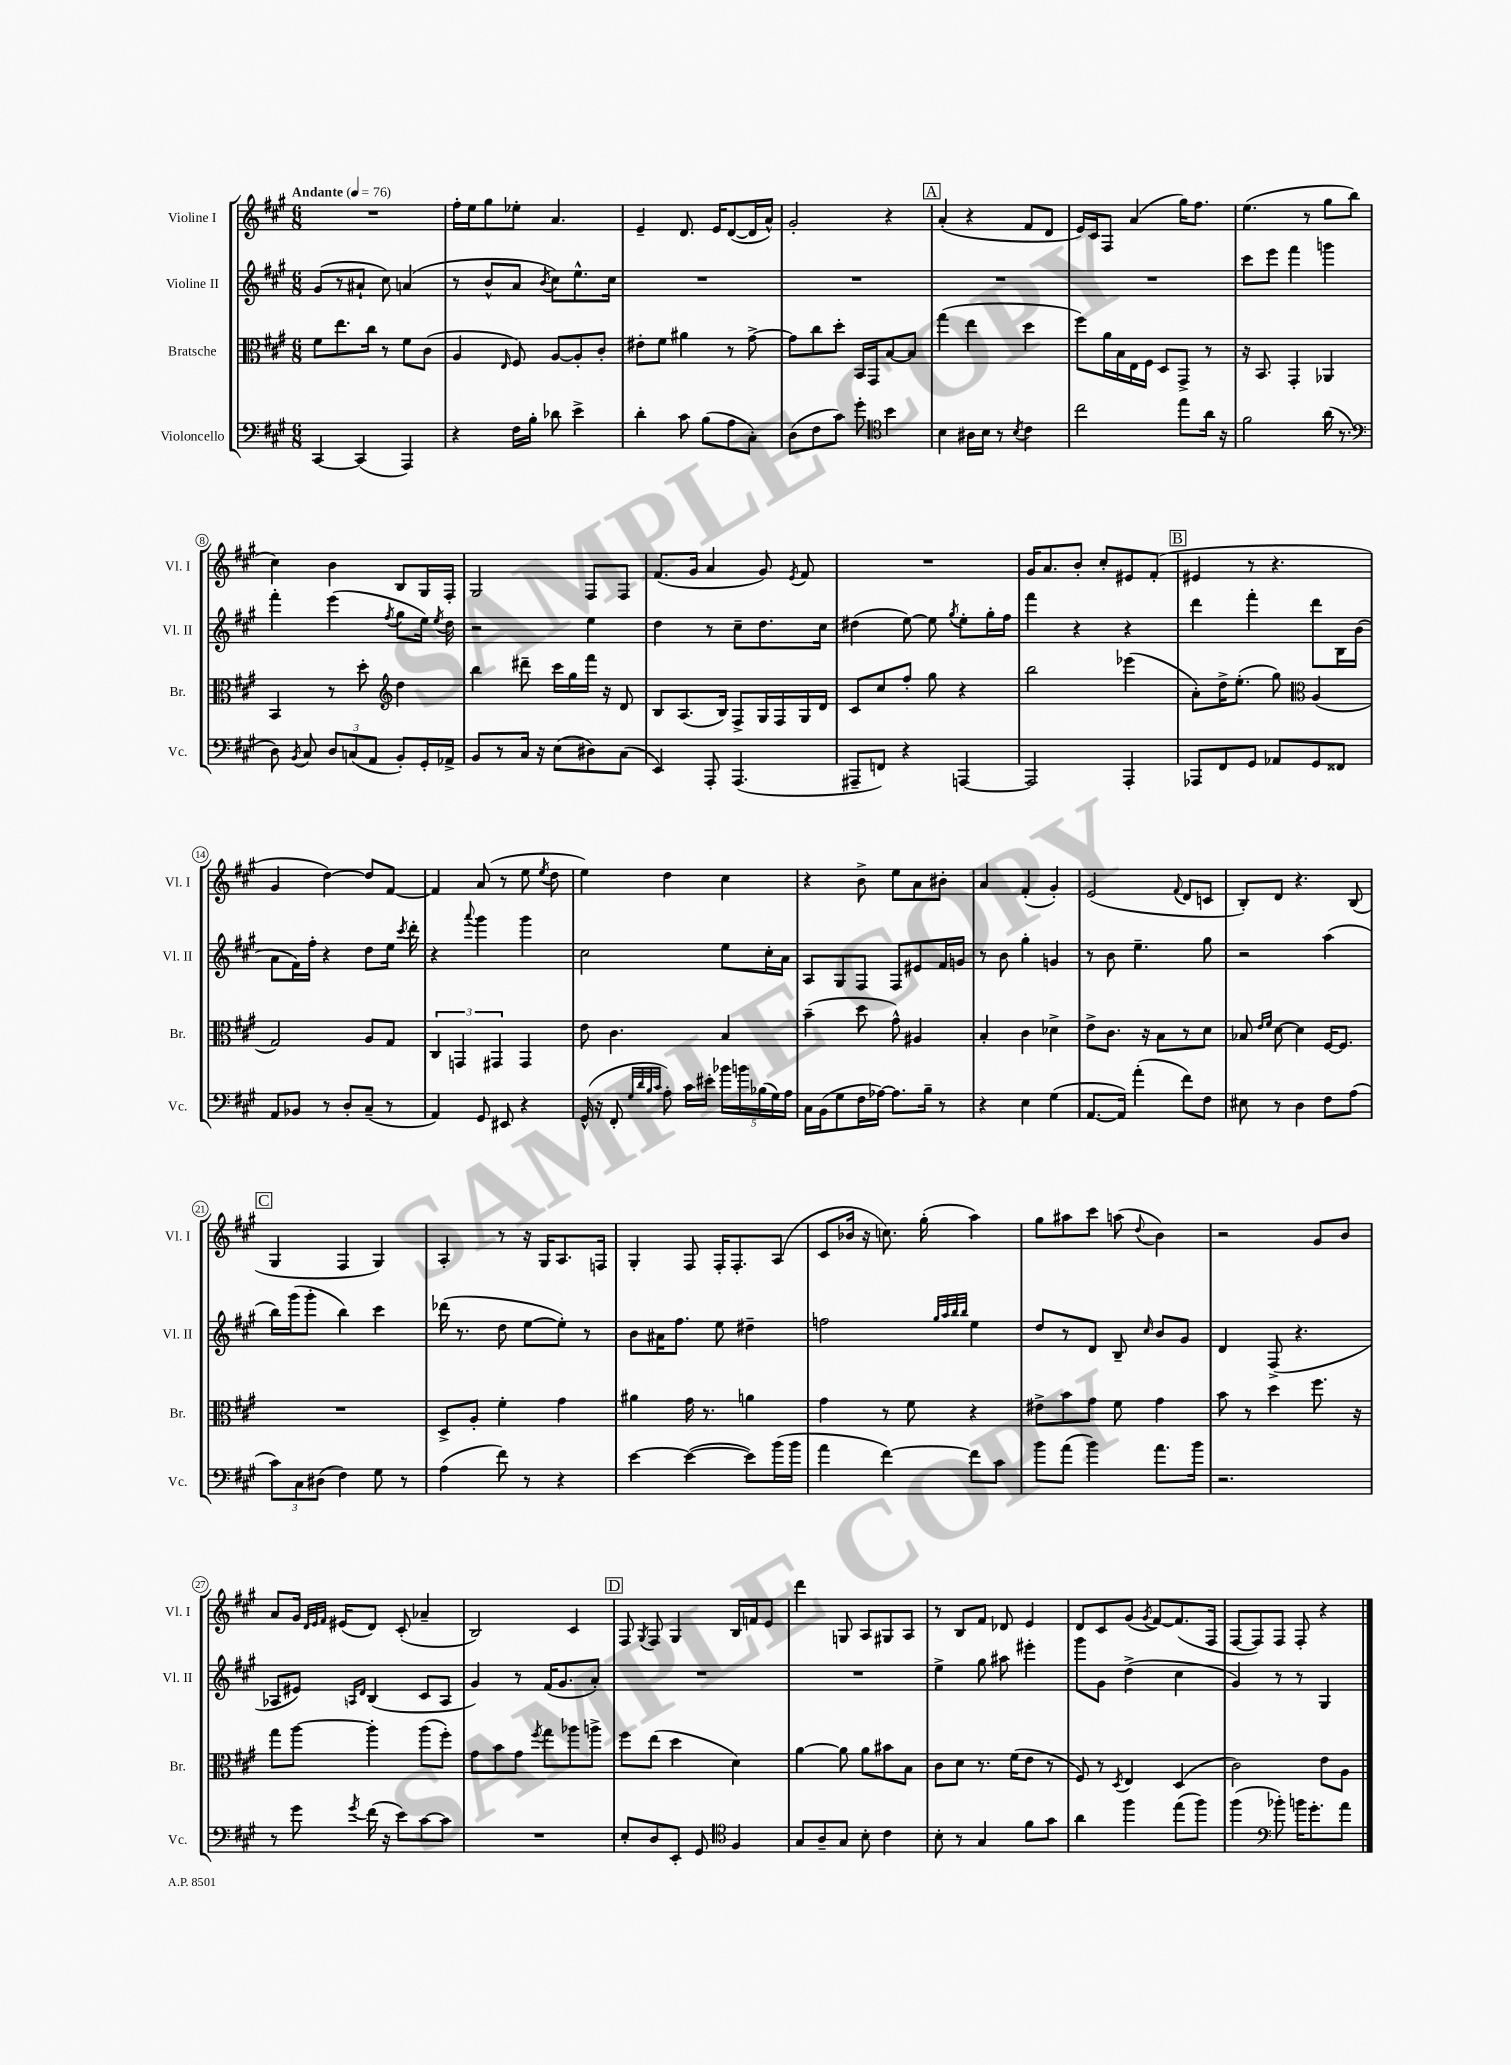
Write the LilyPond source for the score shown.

<<
\new StaffGroup <<
\new Staff = "s0" \with { instrumentName = "Violine I" shortInstrumentName = "Vl. I" } {
    \clef treble \key a \major \numericTimeSignature \time 6/8 \tempo "Andante" 4 = 76
    \autoBeamOff R2. |
    fis''16[-. e''16 gis''8 ees''8]-. a'4. |
    e'4-- d'8. e'16[ d'8~( d'16 a'16]-^) |
    gis'2-. r4 |
    \mark \markup { \box "A" } a'4-.( r4 fis'8[ d'8] |
    e'16[) cis'16 fis8] a'4( gis''16[) fis''8.] |
    e''4.( r8 gis''8[ b''8] |
    cis''4) b'4 b8[ gis16 fis16]-. |
    gis2 fis8[ fis8] |
    fis'8.[( gis'16] a'4 gis'8) \acciaccatura { e'8 } fis'8 |
    R2. |
    gis'16[ a'8. b'8]-. cis''8[-. eis'8 fis'8]-.( |
    \mark \markup { \box "B" } eis'4 r8 r4. |
    gis'4 d''4~) d''8[ fis'8]~ |
    fis'4 a'8( r8 e''8 \acciaccatura { e''8 } d''8 |
    e''4) d''4 cis''4 |
    r4 b'8-> e''8[ a'8 bis'8]-. |
    a'4 fis'4-.( gis'4-.) |
    e'2( \appoggiatura { fis'8 } d'8[ c'8] |
    b8[-.) d'8] r4. b8( |
    \mark \markup { \box "C" } gis4 fis4 gis4) |
    a4-. r8 r16 gis16[ a8. f16] |
    gis4-. fis8 fis16[-. fis8.-. a8]( |
    cis'8[ bes'16] r16 c''8.) gis''16-.( a''4) |
    gis''8[ ais''8 cis'''8] a''8( \appoggiatura { d''8 } b'4) |
    r2 gis'8[ b'8] |
    a'8[ gis'16] \grace { d'32[ e'32 fis'32] } eis'16[( d'8]) cis'8-.( aes'4-- |
    b2) cis'4 |
    \mark \markup { \box "D" } fis8 \acciaccatura { gis8 } fis8 gis4 b16[ f'16 e'8] |
    d'''4 g8 a8[ gis8 a8] |
    r8 b8[ fis'8] des'8 e'4 |
    d'8[ cis'8 gis'8]( \acciaccatura { gis'8 } fis'8[~) fis'8.( fis16] |
    fis8[~ fis8) fis8] fis8-. r4 \bar "|." |
}
\new Staff = "s1" \with { instrumentName = "Violine II" shortInstrumentName = "Vl. II" } {
    \clef treble \key a \major \numericTimeSignature \time 6/8
    \autoBeamOff gis'8[( r8 ais'8]-! cis''8) a'4( |
    r8 b'8[-^ a'8] \acciaccatura { b'8 } cis''8[) e''8.-^ cis''16] |
    R2. |
    R2. |
    \mark \markup { \box "A" } R2. |
    R2. |
    cis'''8[ e'''8] fis'''4 g'''4 |
    fis'''4-. e'''4( \acciaccatura { fis''8 } gis''8[ e''16]) \acciaccatura { e''8 } d''16 |
    r2 e''4 |
    d''4 r8 cis''8[-- d''8. cis''16] |
    dis''4( e''8~) e''8 \acciaccatura { gis''8 } e''8[-. gis''16-. fis''16] |
    fis'''4 r4 r4 |
    \mark \markup { \box "B" } d'''4 fis'''4-. d'''8[ b16 b'16]( |
    a'8[ fis'16) fis''16]-. r4 d''8[ e''16] \acciaccatura { cis'''8 } d'''16-. |
    r4 \appoggiatura { a'''8 } gis'''4 gis'''4 |
    cis''2 e''8[ cis''16-. a'16] |
    a8[ gis8 fis8] fis8[ eis'8 fis'16 g'16] |
    r8 b'8 gis''4-. g'4 |
    r8 b'8 e''4.-- gis''8 |
    r2 a''4( |
    \mark \markup { \box "C" } b''16[) gis'''16( gis'''8]-. b''4) cis'''4 |
    des'''16( r8. d''8 e''8[~ e''8]-.) r8 |
    b'8[ ais'16 fis''8.] e''8 dis''4-- |
    f''2 \grace { gis''32[ a''32 b''32 b''32] } e''4 |
    d''8[ r8 d'8] b8-- \grace { cis''16 } b'8[ gis'8] |
    d'4 fis8->( r4. |
    aes8[ eis'8]) \grace { a16[ d'16] } b4( cis'8[ a8] |
    gis'4) r8 fis'16[( gis'8. a'8]-.) |
    \mark \markup { \box "D" } R2. |
    R2. |
    e''4-> gis''8 ais''8 eis'''4-. |
    gis'''8[ gis'8] d''4->( cis''4 |
    gis'4) r8 r8 gis4 \bar "|." |
}
\new Staff = "s2" \with { instrumentName = "Bratsche" shortInstrumentName = "Br." } {
    \clef alto \key a \major \numericTimeSignature \time 6/8
    \autoBeamOff fis'8[ e''8. cis''16] r8 fis'8[ cis'8]( |
    a4 \grace { e16 } fis8) a8[~ a8-. cis'8]-. |
    eis'8[-. fis'8] ais'4 r8 gis'8~-> |
    gis'8[ cis''8 d''8]-. b,16[ gis,16 b8~ b8] |
    \mark \markup { \box "A" } gis''4( e''4 d''4 |
    fis''8[) a'16 b16 e16 fis16] d8[ gis,8]-> r8 |
    r16 b,8. gis,4-. aes,4 |
    b,4 r8 d''8-. \clef treble d''4 |
    b''4 dis'''8-- cis'''16[ gis''16 fis'''16] r16 d'8 |
    b8[ a8.( b16]) fis8[-> gis16 fis16 gis16 d'16] |
    cis'8[ cis''8 fis''8]-. gis''8 r4 |
    b''2 ees'''4( |
    \mark \markup { \box "B" } a'8[-.) d''16-> e''8.]-.( gis''8) \clef alto a4( |
    gis2) a8[ gis8] |
    \tuplet 3/2 { cis4 g,4 gis,4 } gis,4 |
    e'8 cis'4. b4 |
    b'4--( d''8 gis'8-^) ais4 |
    b4-. cis'4 des'4-> |
    e'8[-> cis'8.] r16 b8[ r8 d'8] |
    bes8 \grace { e'16[ fis'16] } d'8~ d'4 fis16[~ fis8.] |
    \mark \markup { \box "C" } R2. |
    d8[-> a8]-. fis'4-. gis'4 |
    ais'4 gis'16 r8. a'4 |
    gis'4 r8 fis'8 r4 |
    eis'8[-> b'8 gis'8] fis'8 gis'4 |
    b'8 r8 d''4 fis''8. r16 |
    gis''8[ a''8]~ a''4-. a''8[( fis''8]-.) |
    gis'8[ b'8 gis'8] \acciaccatura { fis''8 } gis''8[ aes''8 a''8]-> |
    \mark \markup { \box "D" } fis''8[ e''8]( d''4 d'4) |
    a'4~ a'8 a'8[ bis'8 b8] |
    cis'8[ d'8] r8. fis'16[( e'8] r8 |
    fis8) r8 \acciaccatura { d8 } e4 d4( |
    cis'2) e'8[ a8] \bar "|." |
}
\new Staff = "s3" \with { instrumentName = "Violoncello" shortInstrumentName = "Vc." } {
    \clef bass \key a \major \numericTimeSignature \time 6/8
    \autoBeamOff cis,4~ cis,4( a,,4) |
    r4 fis16[ b16]-. des'8 e'4-> |
    d'4-. cis'8 b8[( a8 cis8]-.) |
    d8[( fis8 cis'8]) gis'8-. \clef tenor b'4 |
    \mark \markup { \box "A" } b4 ais16[ b16] r8 \acciaccatura { b8 } cis'4 |
    cis''2 e''8[ a'16] r16 |
    fis'2 a'16( r8. |
    \clef bass d8) \acciaccatura { b,8 } cis8 \tuplet 3/2 { d8[ c8( a,8] } b,8[-.) gis,16-. aes,16]-> |
    b,8[ r8 cis16] r16 e8[( dis8) cis8]( |
    e,4) a,,8-. a,,4.( |
    ais,,8[-- f,8]) r4 a,,4~ |
    a,,2 a,,4-. |
    \mark \markup { \box "B" } aes,,8[ fis,8 gis,8] aes,8[ gis,8 fisis,8] |
    a,8[ bes,8] r8 d8[-. cis8]--( r8 |
    a,4) gis,8 eis,8 r4 |
    gis,16-^( r16 fis,8-. \grace { gis32[ d'32 b32 cis'32] } a8-.) cis'16[ eis'16]-. \tuplet 5/4 { bes'16[ b'16 bes16( gis16) a16] } |
    cis16[ b,16( gis8 fis16 aes16]~) aes8.[ b16]-- r8 |
    r4 e4 gis4( |
    a,8.[~ a,16]) a'4-.( fis'8[) fis8] |
    eis8 r8 d4 fis8[ a8]( |
    \mark \markup { \box "C" } \tuplet 3/2 { cis'8[) cis8 dis8]( } fis4) gis8 r8 |
    a4( fis'8) r8 r4 |
    e'4~ e'4~( e'8[) b'16( b'16] |
    a'4 fis'4~) fis'8[ cis'8] |
    b'8[ a'8]( b'4) a'8.[ b'16] |
    r2. |
    r8 gis'8 \acciaccatura { gis'8 } fis'16( r16 e'8[) cis'8~ cis'8] |
    R2. |
    \mark \markup { \box "D" } e8[-. d8 e,8]-. gis,8 \clef tenor fis4 |
    gis8[ a8-- gis8] b8-. cis'4 |
    b8-. r8 gis4 fis'8[ gis'8] |
    a'4 fis''4 e''8[( fis''8]) |
    fis''4( \clef bass bes'8-.) b'16[ gis'8.-. a'8] \bar "|." |
}
>>
>>
\layout { \context { \Score \override BarNumber.stencil = #(make-stencil-circler 0.1 0.3 ly:text-interface::print) } }
